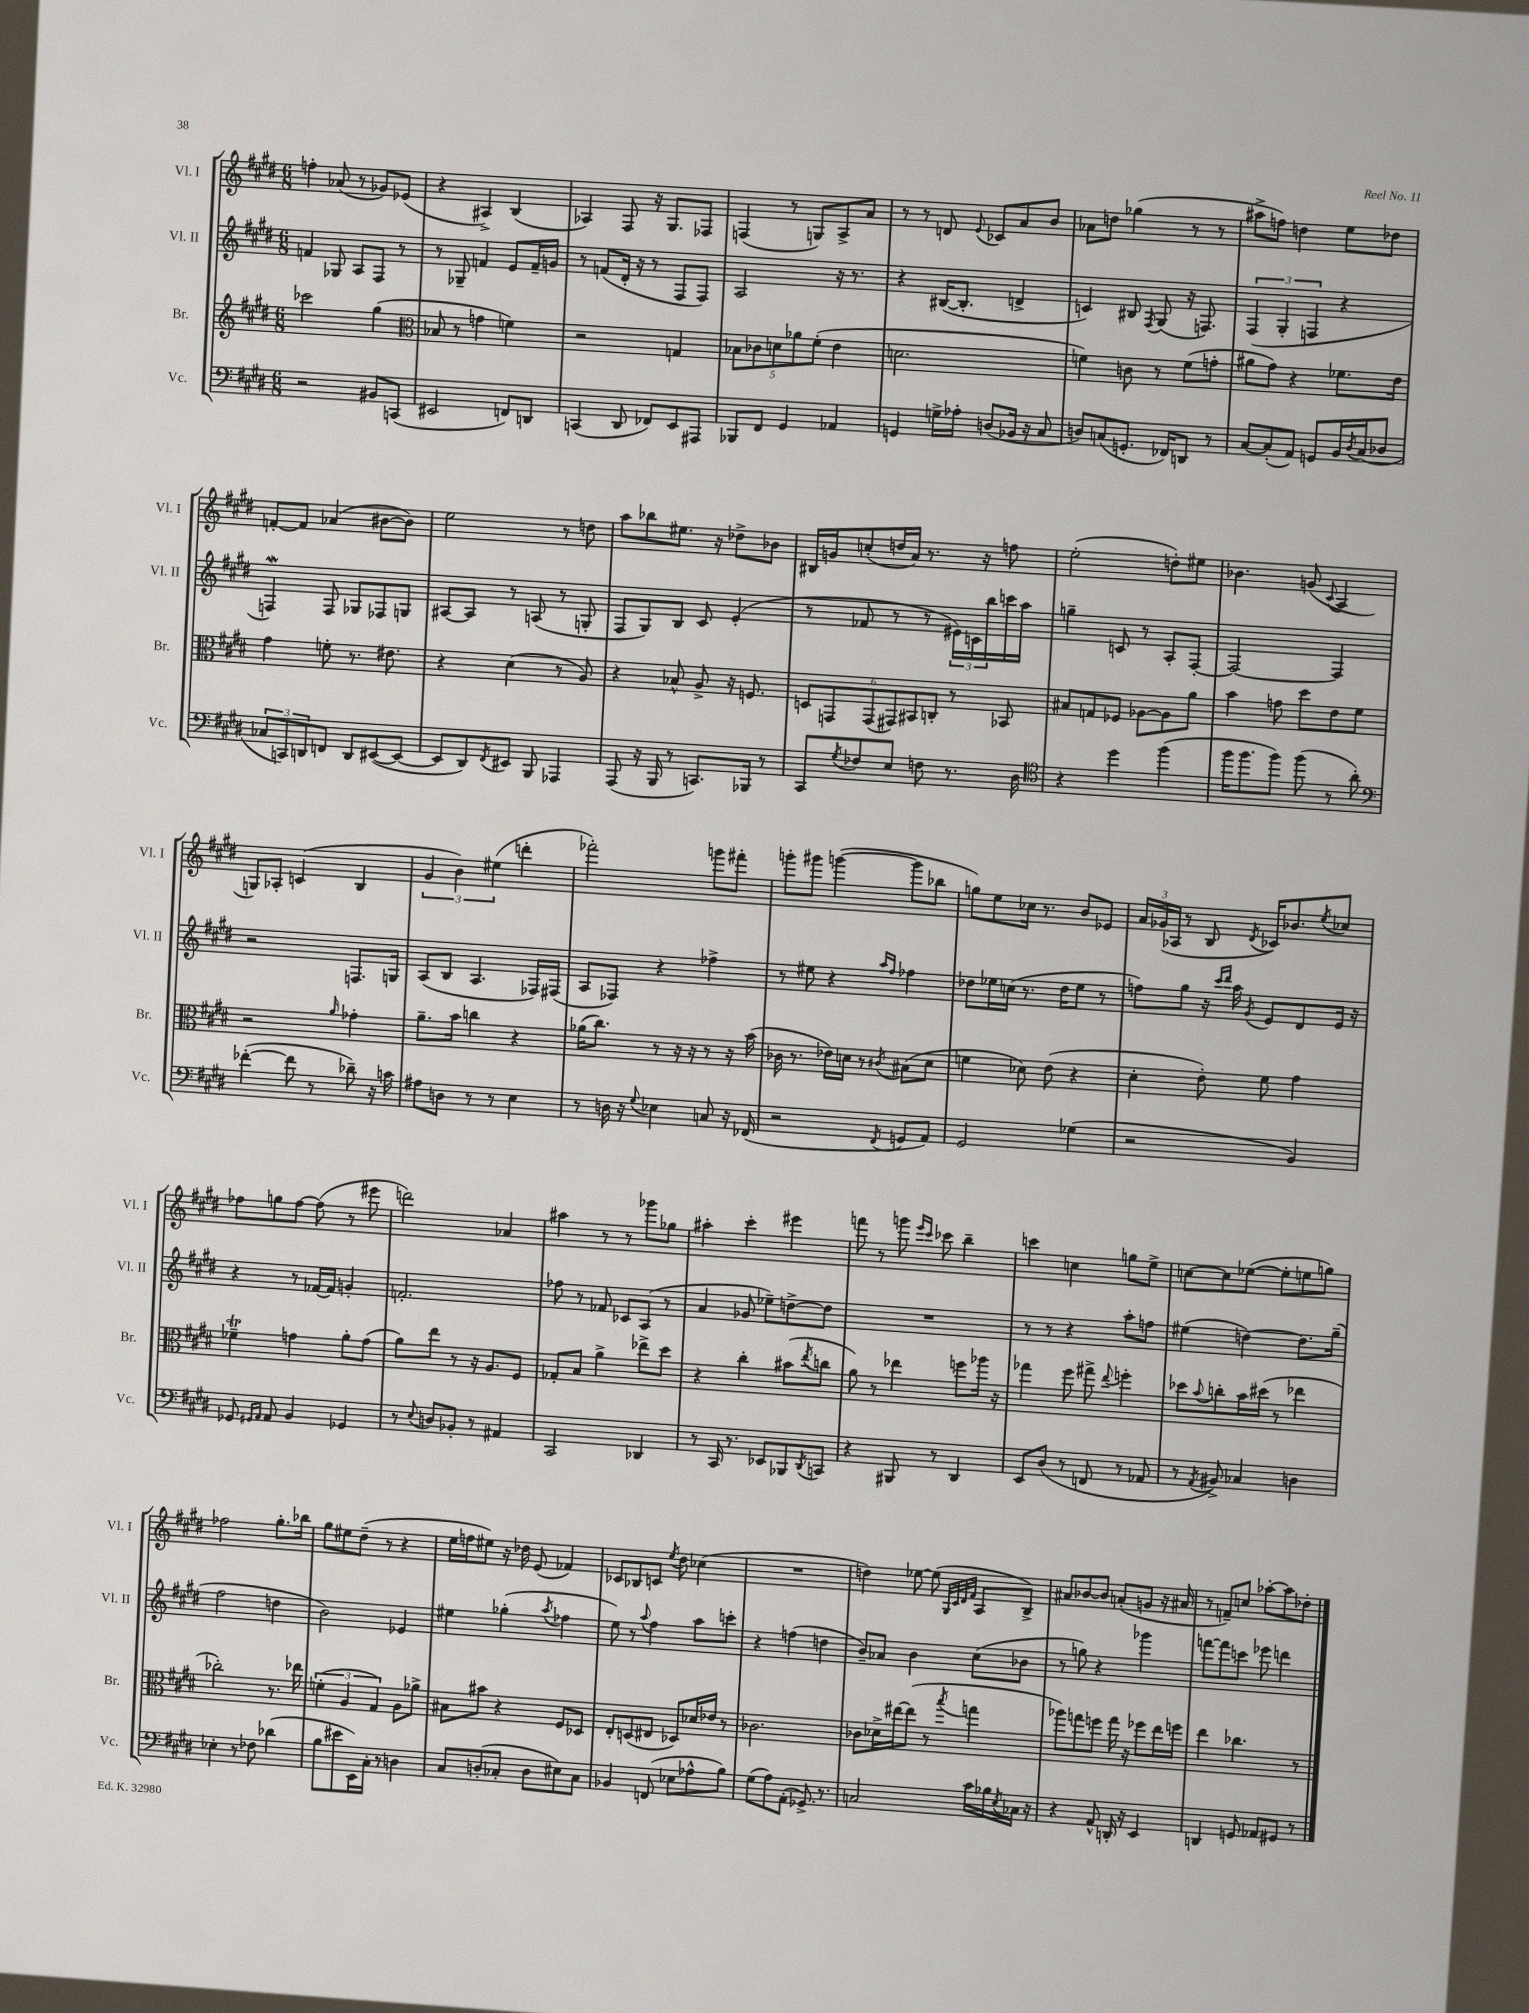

**kern	**kern	**kern	**kern
*part4	*part3	*part2	*part1
*staff4	*staff3	*staff2	*staff1
*I"Vc.	*I"Br.	*I"Vl. II	*I"Vl. I
*I'Vc.	*I'Br.	*I'Vl. II	*I'Vl. I
*clefF4	*clefG2	*clefG2	*clefG2
*k[f#c#g#d#]	*k[f#c#g#d#]	*k[f#c#g#d#]	*k[f#c#g#d#]
*M6/8	*M6/8	*M6/8	*M6/8
=44	=44	=44	=44
2r	2ccc-X\	4fn/	4ffn'\
.	.	8G-X/	(8a-X/
.	.	8A/L	8r
8BB#X/L	(4gg#\	8F#/J	8g-X/L)
(8CCn/J	.	8r	(8e-X/J
=45	=45	=45	=45
*	*clefC3	*	*
2EE#X/	8B-X/	8r	4r
.	8r	8G-X~/	.
.	4gn\	4fn/	4A#X^/)
8FFn/L)	4fn\)	8e/L	(4B/
8DDn/J	.	16f~/L	.
.	.	16gn/JJ	.
=46	=46	=46	=46
(4CCn/	2r	8r	4A-X/)
.	.	(8fn/L	.
8DD#/	.	16d#'/Jk	8F#/
.	.	16r	.
8FF-X/L)	.	8r	16r
.	.	.	8.G#/L
8EE/	4Gn/	8F#/L	.
8AAA#X/J	.	8F#/J)	8F-X/J
=47	=47	=47	=47
8BBB-X/L	10B-X\L	2A/	(4Fn/
.	10c-X\	.	.
8FF#/J	.	.	.
.	10dn\	.	.
4GG#/	.	.	8r
.	10a-X\	.	.
.	.	.	8Gn/L)
.	(10f#'\J	.	.
4AA-X/	4e\	16r	8A^/
.	.	8.r	.
.	.	.	8a/J
=48	=48	=48	=48
4GGn/	2.dn\	4r	8r
.	.	.	8r
16Gn^\LL	.	([16B#X/KL	8dn/
16A-X'\JJ	.	8.B#'/J]	.
.	.	.	8qqe/
(8Dn/L	.	.	8c-X/L
16BB-X/Jk	.	4dn^/	8a/
16r	.	.	.
8C#/	.	.	8b/J
=49	=49	=49	=49
8Dn/L)	4fn\)	4cn/)	8a-X\L
(8Cn/	.	.	8ddn\J
8.GGn'/J	8cn\	8B#X/	(4gg-X\
.	.	8qF#/	.
.	8r	(8G#/	.
16FF-X/KL)	.	.	.
8DDn/J	(8f\L	16r	8r
.	.	8.Fn/)	.
8r	8gn'\J	.	8r
=50	=50	=50	=50
[8C#/L	8a#X\L	(6F#/	8aa#X^\L
(8C#'/]	8g#\J)	.	8ffn\J)
.	.	6G#'/	.
8AA/J)	4r	.	4ddn\
.	.	6Fn/	.
8GGn/L	.	.	.
16BB/L	8.f-X\L	4r	8ee\L
8qD#/	.	.	.
(16C#/J	.	.	.
8D-X/J	.	.	8dd-X\J
.	16e\Jk	.	.
!!LO:LB:g=z
=51	=51	=51	=51
12C-X/L	4g#\	4Fnw/)	[8fn'/L
12CCn/)	.	.	.
.	.	.	8f/J]
12DDn/	.	.	.
8FFn/J	8fn'\	8F/	(4a-X/
8DD/L	8.r	8G-X/L	.
([8EE#X/	.	8F-X/	[8b#X\L
.	8.e#X\	.	.
8EE#/J_	.	8Gn/J	8b#\J])
=52	=52	=52	=52
8EE#/L]	4r	[8A#X/L	2ee\
8DD#/)	.	8A#/J]	.
8qFF#/	.	.	.
8EE#X/J	(4d#\	8r	.
8BBB/	.	(8An/	.
4AAA-X/	8r	8r	8r
.	8A/)	8Gn'/	8ddn\
=53	=53	=53	=53
(8AAA/	4r	8F#/L	8aa\L
16r	.	8G#/)	8bb-X\
16BBB/	.	.	.
8r	8B-X^^/	8B/J	8.ee#X\J
8.CCn/L)	8A^/	8c#/	.
.	.	.	16r
.	16r	(4e'/	8dd-X^\L
16BBB-X/Jk	8.Fn/	.	.
8r	.	.	8b-X\J
=54	=54	=54	=54
8CC#/L	12Dn/L	8r	16B#X/LL
.	.	.	16gn/J
.	12GGn/	.	.
8qG#/	.	.	.
8F-X/	.	8f-X/	(8ccn'/
.	(12GG/	.	.
8E/J	12GG#X/)	8r	16ddn/L
.	.	.	16a/JJ)
.	12BB#X/	.	.
8Fn\	.	8r	8.r
.	12Cn'/J	.	.
8.r	8r	24e#X\LL)	.
.	.	24cn\	.
.	.	.	16r
.	.	24bb\	.
.	8BB-X/	16cccn\	8ffn\
16D#\	.	16aa\JJ	.
=55	=55	=55	=55
*clefC4	*	*	*
4r	8B#X/L	4ggn~\	(2ee'\
.	8Gn/	.	.
4dd#\	8F-X/J	8cn/	.
.	[8A-X\L	8r	.
(4ff#\	8A-\]	8A'/L	8ddn'\L)
.	8a\J	[8F#'/J	8ee#X\J
=56	=56	=56	=56
16ff#\KL	4b\	2F#/_	4.b-X\
8.ff#\	.	.	.
8ff#\J)	8gn\	.	.
(8ff#\	8dd#\L	.	(8gn/
.	.	.	8qqc#/
8r	8e\	4F#/]	4A/
8a'\)	8f#\J	.	.
!!LO:LB:g=z
=57	=57	=57	=57
*clefF4	*	*	*
([4f-X'\	2r	2r	8Gn/L)
.	.	.	8A-X'/J
8f-\]	.	.	(4cn/
8r	.	.	.
.	16qqa/	.	.
8d-X~\)	4g-X'\	8.Fn/L	4B/
16r	.	.	.
16cn\	.	16Gn/Jk	.
=58	=58	=58	=58
8A#X\L	8.a~\L	(8A/L	6g#/
8Dn\J	.	8B/J	.
.	.	.	6b\)
.	16b\Jk	.	.
8r	4ccn\	4.A/	.
.	.	.	(6ee#X\
8r	.	.	.
4E\	4r	.	4dddn'\
.	.	16F-X/LL)	.
.	.	(16F#X/JJ	.
=59	=59	=59	=59
8r	(16a-X\KL	8A/L	2fff-X'\)
.	8.cc#\J)	.	.
16Dn\	.	8F-X/J)	.
16r	.	.	.
8qqG#/	.	.	.
4E-X\	8r	4r	.
.	16r	.	.
.	16r	.	.
8Cn/	8r	4ff-X^\	8gggn\L
16r	16r	.	8fff#X'\J
(16FF-X/	(16b\	.	.
=60	=60	=60	=60
2r	16c-X\	8r	8gggn'\L
.	8.r	.	.
.	.	8ee#X\	8ggg#X\J
.	16e-X\LL)	4r	([4gggn\
.	16dn\JJ	.	.
.	8r	.	.
.	.	16qqaa/LL	.
8qFF#/	8qc#X/	16qqff#/JJ	.
8GGn/L	(8B#X\L	4ff-X\	8ggg\L]
8AA/J)	8d\J	.	8bb-X\J
=61	=61	=61	=61
2GG#/	4fn\	8dd-X\L	8ggn\L)
.	.	16ee-X\L	8ee\
.	.	(16ccn\JJ	.
.	8d-X\)	8.r	16cc-X\Jk
.	.	.	8.r
.	(8e\	.	.
.	.	16dd-\KL	.
(4G-X\	4r	8ee-\J	8b/L
.	.	8r	8e-X/J
=62	=62	=62	=62
2r	4d#'\	8ffn\L)	24a/LL
.	.	.	(24g-X/
.	.	.	24A-X/JJ
.	.	8gg#\J	8r
.	8e'\)	16r	8B/
.	.	16qqccc#/LL	.
.	.	16qqddd#/JJ	.
.	.	16aa\	.
.	.	8qg#/	8qd#/
.	8f#\	8e/L	16c-X/KL)
.	.	.	8.b-X/
4BB/)	4g#\	8d#/	.
.	.	.	8qee/
.	.	16e/Jk	8cc-X/J
.	.	16r	.
!!LO:LB:g=z
=63	=63	=63	=63
8GG-X/	4f-XT~\	4r	8ff-X\L
16qqGG#X/LL	.	.	.
16qqAA/JJ	.	.	.
8AA/	.	.	8ggn\
4BB/	4gn\	8r	[8ff-\J
.	.	[16f-X/LL	(8ff-\]
.	.	16f-/JJ]	.
4GG-X/	8a'\L	4gn'/	8r
.	(8g\J	.	8eee#X\
=64	=64	=64	=64
8r	8a\L)	2.fn'/	2dddn\)
8qqE/	.	.	.
8Dn/L	8ee\J	.	.
8BB-X'/J	8r	.	.
8r	16r	.	.
.	8.A/L	.	.
4AA#X/	.	.	4a-X/
.	8F#/J	.	.
=65	=65	=65	=65
2CC#/	8G-X'/L	8ff-X\	4aa#X\
.	8B/J	8r	.
.	4a^\	8f-X/	8r
.	.	8c-X/L	8r
4DD-X/	8ee-X^\L	(8A/J	8ggg-X\L
.	8dd#\J	8r	8gg-X\J
=66	=66	=66	=66
8r	4r	4a/	4aa#X'\
16CC#/	.	.	.
8.r	.	.	.
.	4cc#'\	8g-X/	4ccc#'\
8EE-X/L	.	8ee-X~\L)	.
8BBB-X/	(8b#X\L	[8ddn^\	4eee#X\
8qDD#/	8qee/	.	.
8CCn/J	8ccn\J	8dd\J]	.
=67	=67	=67	=67
4r	8a\)	2.r	8fffn\
.	8r	.	8r
8BBB#X/	4ee-X\	.	8gggn\
.	.	.	16qqeee/LL
.	.	.	16qqccc#/JJ
8r	.	.	8ccc-X\
4DD#/	8ffn\L	.	4bb~\
.	16aa-X\Jk	.	.
.	16r	.	.
=68	=68	=68	=68
8EE/L	4gg-X\	8r	4cccn\
(8D#/J	.	8r	.
8r	8ff#\	4r	4ccn\
8FFn/	8gg#X^\	.	.
.	8qqee/	.	.
8r	4ffn'\	8aa'\L	8ggn\L
8AA-X/	.	8ffn\J	8ee^\J
=69	=69	=69	=69
8r	8dd-X\L	(4ee#X\	[8ccn\L
8qAA/	8qqb/	.	.
8BB#X^/)	8ccn'\	.	8cc\]
4C-X/	16b\L	[4ddn\)	([8ee-X\J
.	(16dd#X\JJ	.	.
.	8r	.	8ee-'\L]
4Dn\	4ee-X\	8.dd\L]	8een\
.	.	.	8ggn\J)
.	.	(16gg#~\Jk	.
!!LO:LB:g=z
=70	=70	=70	=70
4E-X'\	2cc-X'\)	2ff#\	2ff-X\
8r	.	.	.
8F-X\	.	.	.
(4d-X\	8.r	4ddn\	8.gg#'\L
.	16ee-X\	.	16bb-X\Jk
=71	=71	=71	=71
8B\L	(6fn'\	2b\)	8gg#\L
8e#X\	.	.	8ee#X\
.	6A/	.	.
16EE\L)	.	.	(8dd#~\J
16C#'\JJ	.	.	.
.	6G#/)	.	.
8r	.	.	8r
4Dn\	8A\L	4e-X/	4r
.	8a-X^\J	.	.
=72	=72	=72	=72
8C#/L	8B#X\L	4ee#X\	16ee\LL
.	.	.	16ffn\J
(8Dn'/	8b#X\J	.	8ee#X\J)
8C-X'/J	4r	(4gg-X'\	16r
.	.	.	16dd-X\
8D\L	.	.	(8e/
.	.	8qaa/	.
8E#X\)	8F#/L	4ff-X\	4f-X/)
8C-\J	8D-X/J	.	.
=73	=73	=73	=73
4BB-X/	8E'/L	8ee\)	8c-X/L
.	(8Dn/	8r	8B-X/
.	.	8qqaa/	.
(8FFn/	8E#X/J	4ff#\	8cn/J
.	.	.	8qee/
8E-X\L	8D-X/L)	.	8dd#\
8A-X^^\	16d-X/L	8aa\L	(4cc-X\
.	16e-X/JJ	.	.
8B\J)	8r	8cccn'\J	.
=74	=74	=74	=74
(8G#\L	2.c-X\	4r	2.r
8A\)	.	.	.
(8AA'\J	.	(4ffn\	.
8.GG-X^/)	.	.	.
.	.	4ddn\	.
8.r	.	.	.
=75	=75	=75	=75
2Cn/	8c-X\L	8b~/L)	4ddn\)
.	16d-X^\L	8a-X/J	.
.	[16ee#X\J	.	.
.	(8ee#\J]	4b\	[8ee-X\
.	8r	.	(8ee-\]
.	.	.	32qqG#/LLL
.	.	.	32qqc#/
.	.	.	32qqd#/
.	8qbb/	.	32qqf#/JJJ
16c#\LL	4ggn\	(8cc#\L	8A/L
16B-X\	.	.	.
8qE/	.	.	.
16C-X\JJ	.	8b-X\J	8B^/J)
16r	.	.	.
=76	=76	=76	=76
4r	8aa-X\L)	8r	8a#X/L
.	8ggn\	8ggn\)	[8b-X/
8AA^^/	8ffn\J	4r	8b-/J]
16DDn'/	16gg\	.	(8an'/L
16r	16r	.	.
4EE/	8ff-X\L	4ggg-X\	8gn/J
.	16ee\L	.	16r
.	16ffn\JJ	.	16a#X/
=77	=77	=77	=77
4DDn/	4ee\	[8fffn\L	8r
.	.	8fff\]	8fn~/L)
8GGn/	4.cc-X\	8cccn\J	8ccn/J
8AA-X/L	.	8eee-X\	[8aa-X'\L
8GG#X/J	.	4dddn\	8aa-\]
8r	8r	.	8dd-X'\J
==	==	==	==
*-	*-	*-	*-
